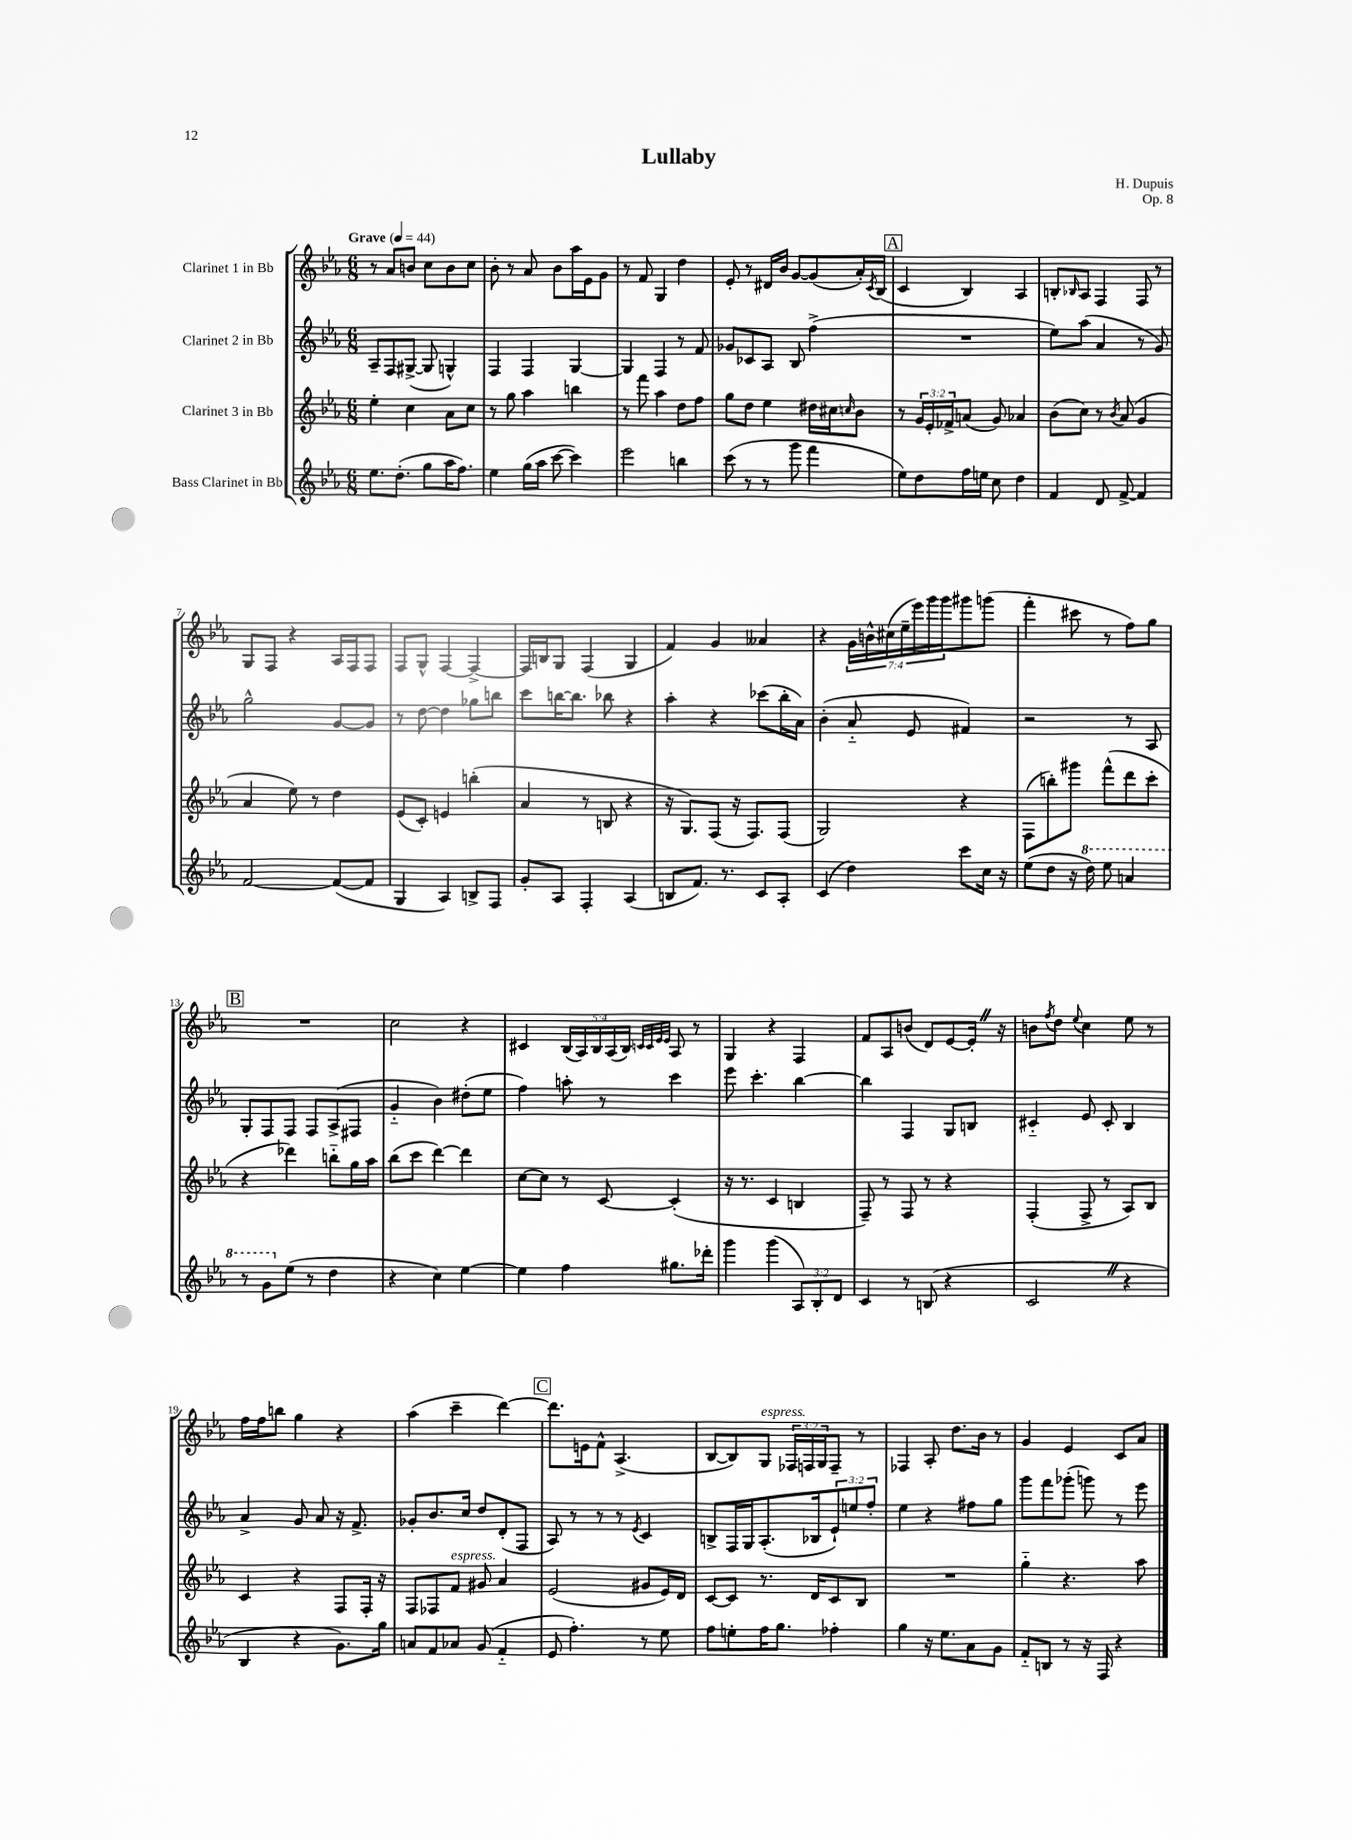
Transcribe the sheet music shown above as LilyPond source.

\header { title = "Lullaby" composer = "H. Dupuis" opus = "Op. 8" }
<<
\new StaffGroup <<
\new Staff = "s0" \with { instrumentName = "Clarinet 1 in Bb" } {
    \clef treble \key ees \major \numericTimeSignature \time 6/8 \override Staff.TupletNumber.text = #tuplet-number::calc-fraction-text \tempo "Grave" 4 = 44
    r8 aes'8 b'8 c''8 b'8 c''8 |
    bes'8-. r8 aes'8 bes'8 aes''16 ees'16 g'8 |
    r8 f'8 g4 d''4 |
    ees'8-. r8 dis'16 bes'16 g'8~ g'8( aes'16-.) \acciaccatura { c'8 } bes16( |
    \mark \markup { \box "A" } c'4 bes4) aes4 |
    b8-. \grace { bes16 } aes8 f4 f8 r8 |
    g8 f8 r4 aes16 f16 f8 |
    f8 g8-^ f4~ f4~-> |
    f16 b16 g8 f4( g4 |
    f'4) g'4 aeses'4 |
    r4 \tuplet 7/4 { g'16 b'16-^ cis''16( ees''16-- ees'''16) g'''16 g'''16 } gis'''8 g'''8( |
    f'''4-. cis'''8 r8 f''8) g''8 |
    \mark \markup { \box "B" } R2. |
    c''2 r4 |
    cis'4 \tuplet 5/4 { bes16( aes16) bes16 aes16( bes16) } \grace { c'32 c'32 ees'32 ees'32 } aes8 r8 |
    g4 r4 f4 |
    f'8 aes8 b'8( d'8) ees'8~ ees'16-. \once \override BreathingSign.text = \markup { \musicglyph "scripts.caesura.straight" } \breathe r16 |
    b'8 \acciaccatura { f''8 } d''8 \appoggiatura { ees''8 } c''4 ees''8 r8 |
    f''16 f''16 b''8 g''4 r4 |
    aes''4( c'''4-- d'''4~) |
    \mark \markup { \box "C" } d'''8. e'16 f'8-^ aes4.->( |
    bes8~ bes8) g8^\markup { \italic "espress." } \tuplet 3/2 { fes16 f16 g16 } f8-- r8 |
    fes4 aes8-. d''8. bes'16 r8 |
    g'4 ees'4 c'8 aes'8 \bar "|." |
}
\new Staff = "s1" \with { instrumentName = "Clarinet 2 in Bb" } {
    \clef treble \key ees \major \numericTimeSignature \time 6/8 \override Staff.TupletNumber.text = #tuplet-number::calc-fraction-text
    aes8-- f8 gis8~->( gis8 g4-^) |
    f4 f4 g4~ |
    g4 f4 r8 f'8 |
    ges'8 ces'8 aes8 bes8 f''4->( |
    \mark \markup { \box "A" } R2. |
    ees''8) aes''8( aes'4 r8 g'8) |
    g''2-^ g'8~ g'8 |
    r8 d''8~ d''4 ges''8 b''8 |
    c'''8 b''16~ b''8. bes''8 r4 |
    aes''4-. r4 ces'''8( bes''16-. aes'16) |
    bes'4-.( aes'8-_ ees'8 fis'4) |
    r2 r8 aes8 |
    \mark \markup { \box "B" } g8-. f8 f8 f8 aes8->( fis8 |
    g'4-_ bes'4) dis''8-.( ees''8 |
    f''4) a''8-. r8 c'''4 |
    ees'''8 c'''4.-. bes''4~ |
    bes''4 f4 g8 b8 |
    cis'4-_ ees'8 cis'8-. bes4 |
    aes'4-> g'8 aes'8 r16 f'8.-> |
    ges'8-. bes'8. c''16 d''8 d'8-.( f8 |
    \mark \markup { \box "C" } aes8) r8 r8 r8 \acciaccatura { ees'8 } c'4 |
    b8-> f16 g16 aes8.-.( bes16 \tuplet 3/2 { ees'8-!) e''8 f''8-. } |
    ees''4 r4 fis''8 g''8 |
    g'''8 f'''8 ges'''8-.( g'''8) r8 ees'''8 \bar "|." |
}
\new Staff = "s2" \with { instrumentName = "Clarinet 3 in Bb" } {
    \clef treble \key ees \major \numericTimeSignature \time 6/8 \override Staff.TupletNumber.text = #tuplet-number::calc-fraction-text
    ees''4-. c''4 aes'8 c''8 |
    r8 g''8 aes''4 b''4 |
    r8 f'''8 aes''4 d''8 f''8 |
    g''8 d''8 ees''4 dis''16 cis''16 \grace { c''16 } bes'8 |
    \mark \markup { \box "A" } r8 \tuplet 3/2 { g'16 ees'16-. fes'16-> } a'8( g'8) aes'4 |
    bes'8( c''8) r8 \acciaccatura { bes'8 } aes'8( g'4 |
    aes'4 ees''8) r8 d''4 |
    ees'8( c'8-.) e'4 b''4-.( |
    aes'4 r8 b8 r4 |
    r16 g8.) f8( r16 f8.) f8( |
    g2) r4 |
    f8( b''8-.) gis'''8 f'''8-^( d'''8 c'''8-. |
    \mark \markup { \box "B" } r4 des'''4) b''8-_ g''16 aes''16 |
    bes''8( c'''8 d'''4~) d'''4 |
    c''8~ c''8 r8 c'8~ c'4-.( |
    r16 r8. c'4 b4 |
    f8--) r8 f8 r8 r4 |
    f4-.( f8-> r8 aes8) bes8 |
    c'4 r4 f8 f16-. r16 |
    f8 fes8 f'8^\markup { \italic "espress." } gis'8 aes'4 |
    \mark \markup { \box "C" } ees'2( gis'8 ees'16) d'16 |
    c'8~ c'8 r8. d'16 c'8 bes8 |
    R2. |
    g''4-_ r4. aes''8 \bar "|." |
}
\new Staff = "s3" \with { instrumentName = "Bass Clarinet in Bb" } {
    \clef treble \key ees \major \numericTimeSignature \time 6/8 \override Staff.TupletNumber.text = #tuplet-number::calc-fraction-text
    ees''8. d''8.-.( g''8 aes''16 f''8.) |
    ees''4 g''16( aes''16 c'''8~ c'''4) |
    ees'''2 b''4 |
    c'''8( r8 r8 g'''8 f'''4 |
    \mark \markup { \box "A" } ees''8) d''8 f''16 e''16 c''8 d''4 |
    f'4 d'8 f'8~-> f'4 |
    f'2~ f'8~( f'8 |
    g4 aes4) b8-> f8 |
    g'8-. aes8 f4-. aes4( |
    b8 f'8.) r8. c'8 aes8-. |
    c'4( d''4) c'''8 c''16 r16 |
    ees''8( d''8 r16 \ottava #1 d'''16) ees'''8 a''4 |
    \mark \markup { \box "B" } r8 g''8 \ottava #0 ees''8( r8 d''4 |
    r4 c''4) ees''4~ |
    ees''4 f''4 gis''8. des'''16-. |
    g'''4 g'''4( \tuplet 3/2 { aes8) bes8-. d'8 } |
    c'4 r8 b8( r4 |
    c'2 \once \override BreathingSign.text = \markup { \musicglyph "scripts.caesura.straight" } \breathe r4 |
    bes4 r4 g'8.) g''16 |
    a'8 f'8 aes'8 g'8( f'4-_ |
    \mark \markup { \box "C" } ees'8 f''4.-.) r8 ees''8 |
    f''8 e''8-. f''16 g''8. fes''4-. |
    g''4 r16 ees''8. aes'8 g'8 |
    f'8-_ b8 r8 r16 f16 r4 \bar "|." |
}
>>
>>
